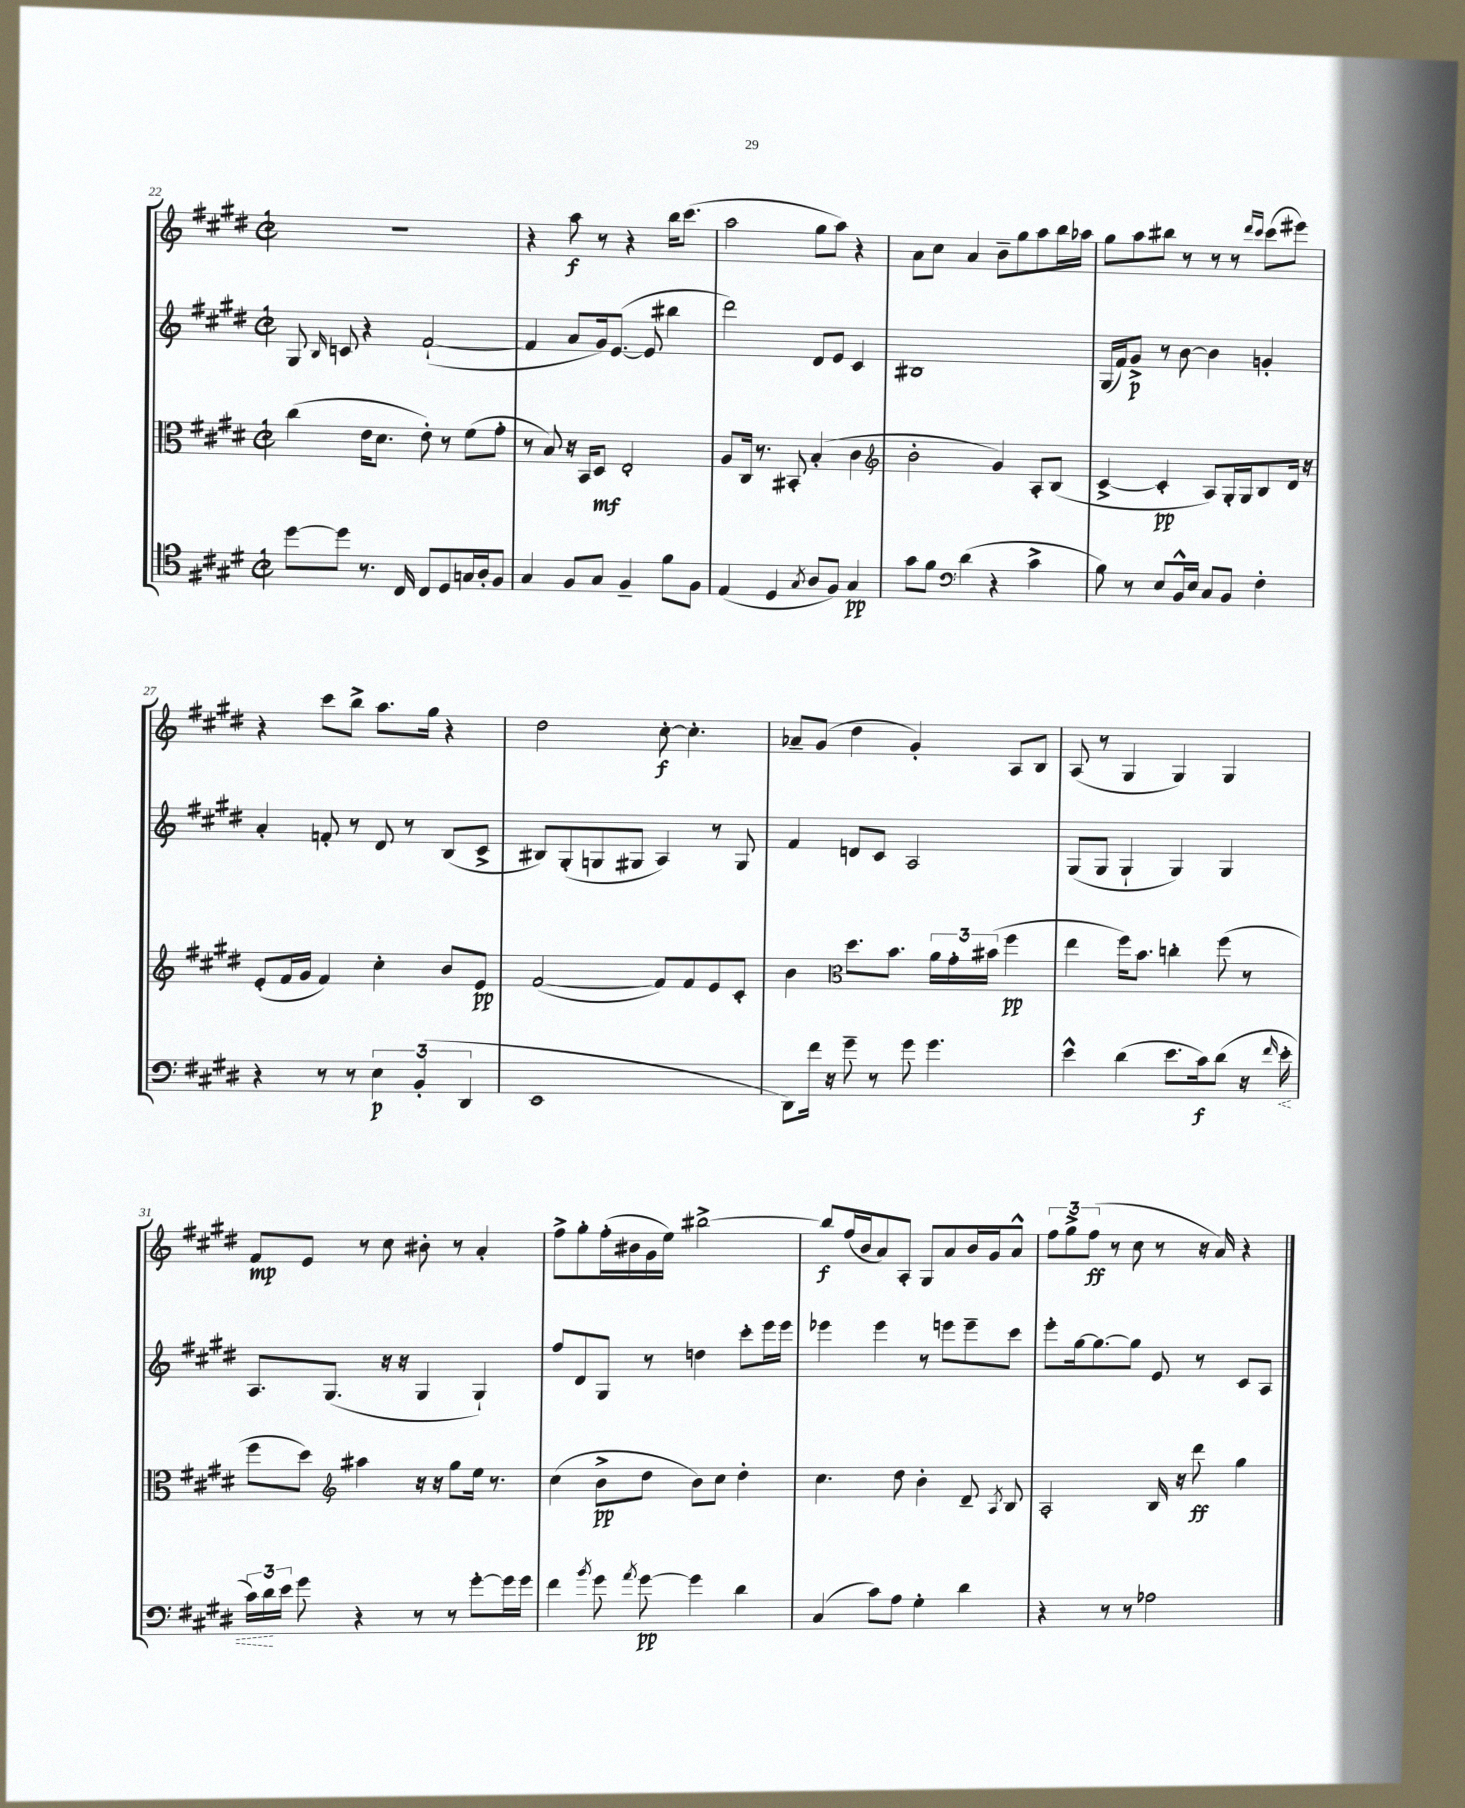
<<
\new StaffGroup <<
\new Staff = "s0" {
    \clef treble \key e \major \defaultTimeSignature \time 2/2
    \autoBeamOff R1 |
    r4 a''8\f r8 r4 b''16[ cis'''8.]( |
    a''2 gis''8[ a''8]) r4 |
    a'8[ cis''8] a'4 b'8[-- gis''8 a''8 b''16 aes''16] |
    gis''8[ a''8 bis''8] r8 r8 r8 \grace { dis'''16[ cis'''16] } cis'''8[( eis'''8]) |
    r4 cis'''8[ b''8]-> a''8.[ gis''16] r4 |
    dis''2 cis''8~-.\f cis''4.-. |
    aes'8[-- gis'8]( dis''4 gis'4-.) a8[ b8] |
    a8( r8 gis4 gis4) gis4 |
    fis'8[\mp e'8] r8 cis''8 bis'8-. r8 a'4-. |
    fis''8[-> gis''8-. fis''16-.( bis'16 gis'16 e''16]) bis''2~-> |
    bis''8[\f fis''16( b'16 a'8) a8]-. gis8[ a'8 b'16 gis'16 a'8]-^ |
    \tuplet 3/2 { fis''8[ gis''8-> fis''8]\ff( } r8 cis''8 r8 r16 a'16) r4 \bar "|." |
}
\new Staff = "s1" {
    \clef treble \key e \major \defaultTimeSignature \time 2/2
    \autoBeamOff gis8 \grace { b16 } c'8 r4 fis'2~-!( |
    fis'4 a'8[ gis'16) e'8.]~( e'8 bis''4 |
    dis'''2) dis'8[ e'8] cis'4 |
    bis1 |
    gis16[( fis'16) gis'8]->\p r8 b'8~ b'4 g'4-. |
    a'4-. f'8-. r8 dis'8 r8 b8[( cis'8]-> |
    bis8[) gis8-.( g8 gis8] a4) r8 gis8 |
    fis'4 d'8[ cis'8] a2 |
    gis8[( gis8] gis4-! gis4) gis4 |
    a8.[ gis8.]( r16 r16 gis4 gis4-!) |
    fis''8[ dis'8 gis8] r8 d''4 cis'''8[-. e'''16 e'''16] |
    ees'''4 ees'''4 r8 e'''8[ e'''8-- cis'''8] |
    e'''8[-. gis''16~ gis''8.~ gis''8] e'8 r8 cis'8[ a8] \bar "|." |
}
\new Staff = "s2" {
    \clef alto \key e \major \defaultTimeSignature \time 2/2
    \autoBeamOff cis''4( e'16[ dis'8.] e'8-.) r8 fis'8[( gis'8]-. |
    r8 b8) r16 b,16[ dis8]\mf e2-. |
    a8[ cis16] r8. bis,8-. b4-.( cis'4 |
    \clef treble b'2-. gis'4) a8[-. b8]( |
    cis'4~-> cis'4-.\pp a8[) gis16-. gis16 b8 dis'16] r16 |
    e'8[-.( fis'16 gis'16] fis'4) cis''4-. b'8[ e'8]\pp |
    fis'2~( fis'8[) fis'8 e'8 cis'8]-. |
    b'4 \clef alto dis''8.[ b'8.] \tuplet 3/2 { a'16[ gis'16-. bis'16]( } fis''4\pp |
    e''4 fis''16[) b'8.] c''4-. fis''8( r8 |
    fis''8[ dis''8]) \clef treble ais''4 r16 r16 gis''8[ e''16] r8. |
    cis''4( b'8[->\pp dis''8] b'8[) cis''8] dis''4-. |
    cis''4. dis''8 b'4-. dis'8-- \acciaccatura { a8 } b8 |
    a2-. b16 r16 dis'''8\ff gis''4 \bar "|." |
}
\new Staff = "s3" {
    \clef tenor \key e \major \defaultTimeSignature \time 2/2
    \autoBeamOff dis''8[~ dis''8] r8. cis16 cis8[ dis8 g16 a16-. fis8] |
    gis4 fis8[ gis8] fis4-- fis'8[ fis8] |
    e4( dis4 \acciaccatura { gis8 } a8[ fis8]) gis4\pp |
    gis'8[ fis'8] \clef bass dis'4( r4 cis'4-> |
    b8) r8 e8[ b,16-^ e16] cis8[ b,8] fis4-. |
    r4 r8 r8 \tuplet 3/2 { e4\p b,4-.( dis,4 } |
    e,1 |
    dis,8[) fis'16] r16 gis'8-- r8 gis'8 gis'4. |
    e'4-^ dis'4( e'8.[ cis'16\f) dis'8]( r16 \grace { fis'16 } \once \override Hairpin.style = #'dashed-line e'16-.\< |
    \tuplet 3/2 { cis'16[) dis'16\! e'16] } gis'8 r4 r8 r8 gis'8[~-. gis'16 gis'16] |
    fis'4 \acciaccatura { b'8 } gis'8 \acciaccatura { a'8 } gis'8~\pp gis'4 dis'4 |
    cis4( cis'8[) a8] gis4-. dis'4 |
    r4 r8 r8 aes2 \bar "|." |
}
>>
>>
\layout { \context { \Score currentBarNumber = #22 } }
